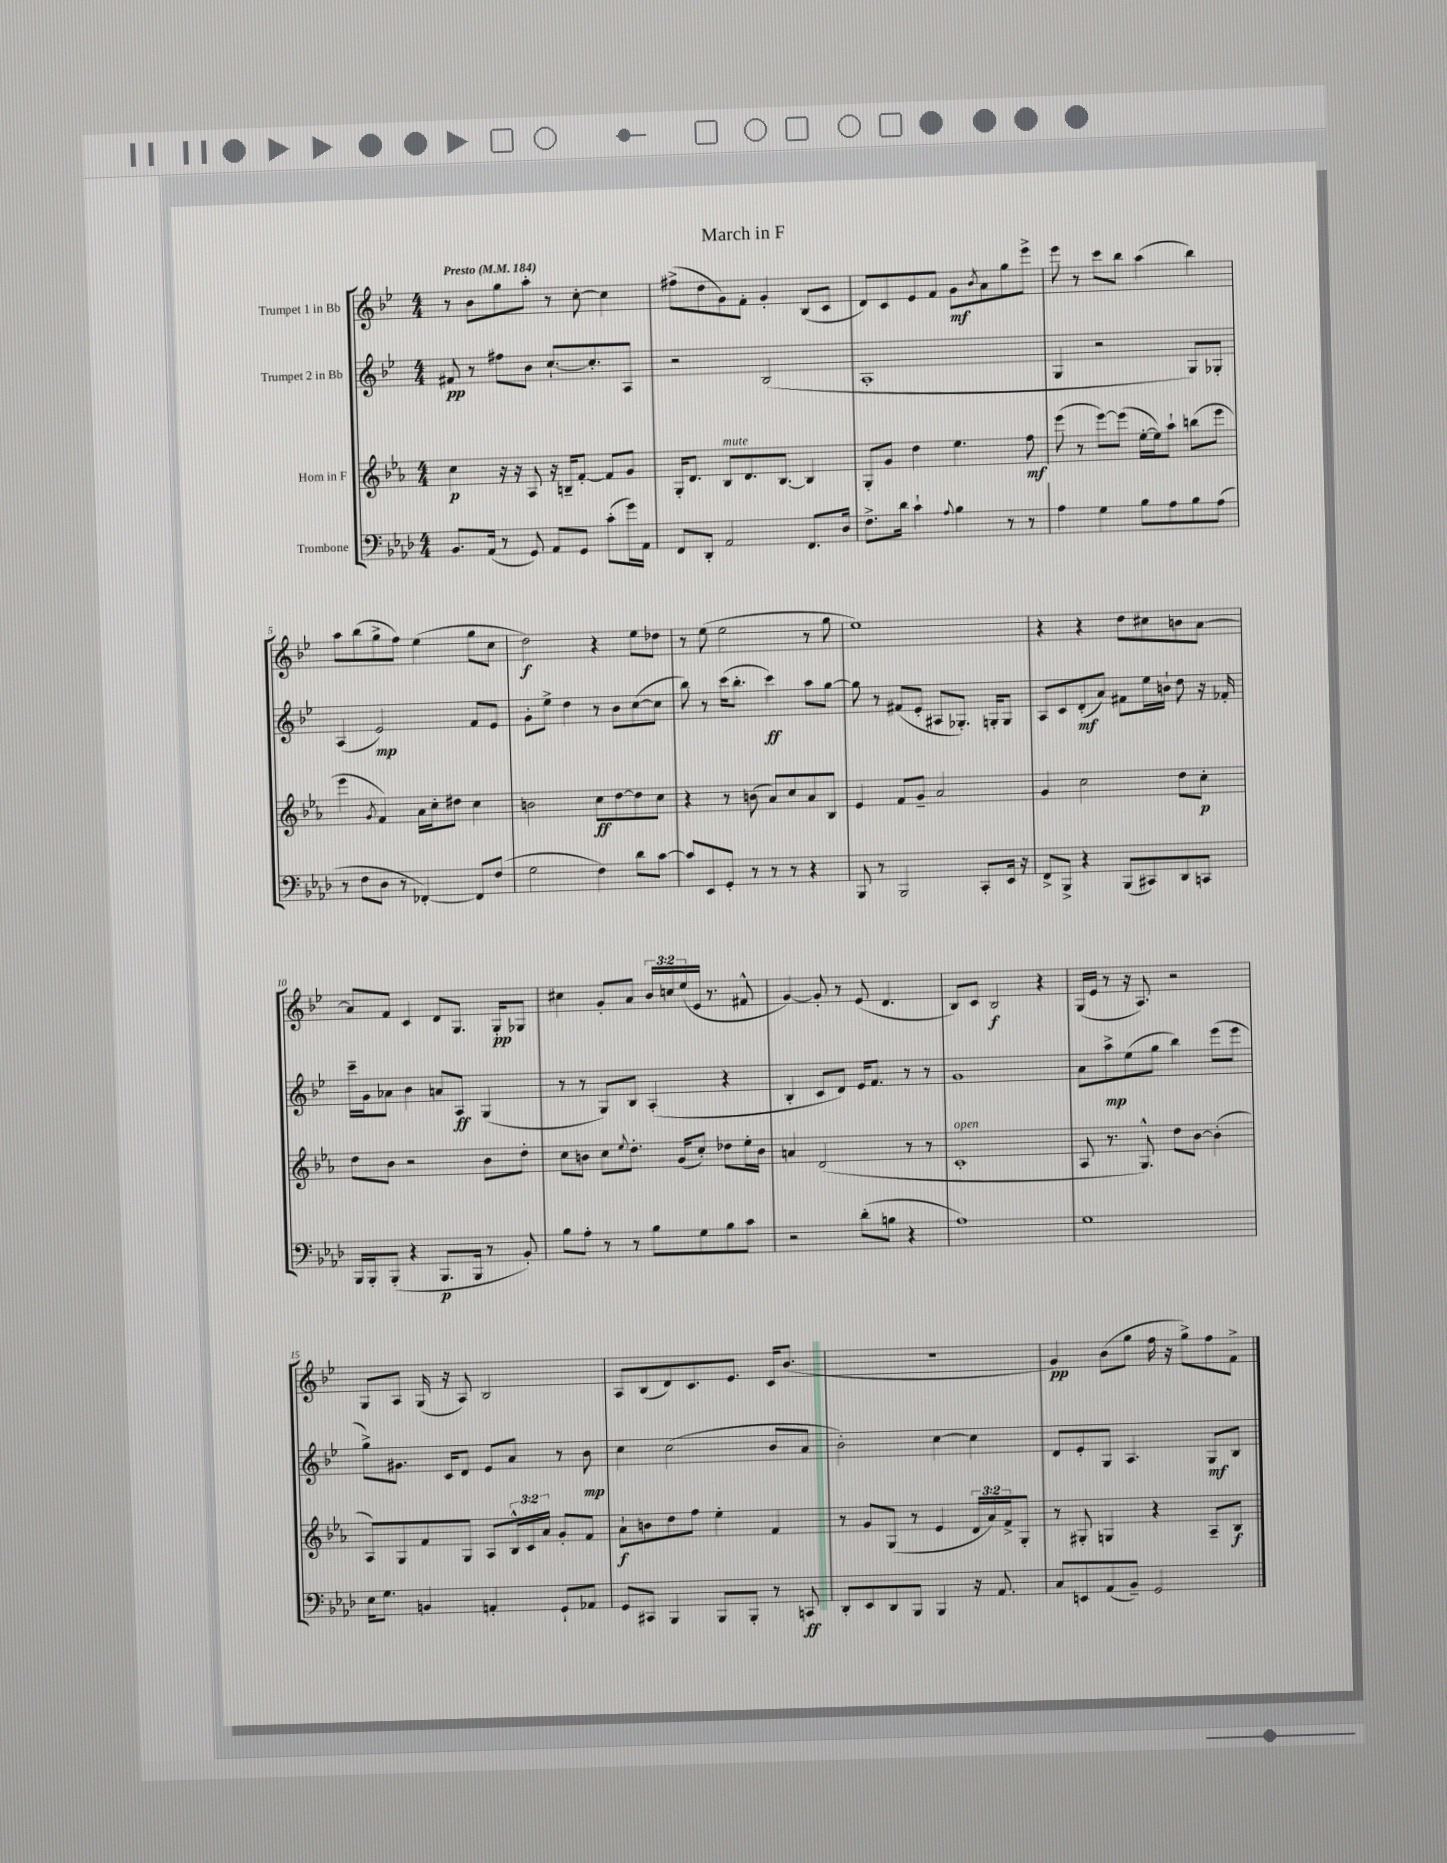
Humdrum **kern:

**kern	**dynam	**kern	**dynam	**kern	**dynam	**kern	**dynam
*part4	*part4	*part3	*part3	*part2	*part2	*part1	*part1
*staff4	*staff4	*staff3	*staff3	*staff2	*staff2	*staff1	*staff1
*I"Trombone	*	*I"Horn in F	*	*I"Trumpet 2 in Bb	*	*I"Trumpet 1 in Bb	*
*clefF4	*	*clefG2	*	*clefG2	*	*clefG2	*
*k[b-e-a-d-]	*	*k[b-e-a-]	*	*k[b-e-]	*	*k[b-e-]	*
*M4/4	*	*M4/4	*	*M4/4	*	*M4/4	*
*MM184	*	*MM184	*	*MM184	*	*MM184	*
=1	=1	=1	=1	=1	=1	=1	=1
!	!	!	!	!	!	!LO:TX:a:B:t=Presto	!
8.BB-/L	.	4cc\	p	8f#X/	pp	8r	.
.	.	.	.	8r	.	8b-\L	.
(16AA-/Jk	.	.	.	.	.	.	.
8r	.	16r	.	8ff#X\L	.	8gg\	.
.	.	16r	.	.	.	.	.
8GG/)	.	8A-/	.	8b-\J	.	8aa'\J	.
8AA-/L	.	16r	.	[8.cc`/L	.	8r	.
.	.	16Bn~/KL	.	.	.	.	.
8GG/J	.	[8f'/J	.	.	.	[8cc'\	.
.	.	.	.	8.cc'/]	.	.	.
(8c'\L	.	8f/L]	.	.	.	4cc\]	.
16g\L)	.	8g/J	.	8A/J	.	.	.
16AA-\JJ	.	.	.	.	.	.	.
=2	=2	=2	=2	=2	=2	=2	=2
8FF/L	.	16G'/KL	.	2r	.	(8ff#X^\L	.
.	.	8.d/J	.	.	.	.	.
8DD-'/J	.	.	.	.	.	8dd\	.
!	!	!LO:TX:a:i:t=mute	!	!	!	!	!
2AA-/	.	8B-/L	.	.	.	8g\)	.
.	.	8.d/	.	.	.	8f'\J	.
.	.	.	.	(2B-/	.	4g'/	.
.	.	[8.B-/J	.	.	.	.	.
8.FF/L	.	4B-/]	.	.	.	(8B-/L	.
.	.	.	.	.	.	8c/J	.
16D-/Jk	.	.	.	.	.	.	.
=3	=3	=3	=3	=3	=3	=3	=3
8.F^\L	.	8G'/L	.	1A'	.	8d/L)	.
.	.	8g/J	.	.	.	8c/	.
16d-\Jk	.	.	.	.	.	.	.
4c`\	.	4dd\	.	.	.	8e-/	.
.	.	.	.	.	.	8f/J	.
8qqA-/	.	.	.	.	.	.	.
4B-\	.	4.ee-\	.	.	.	8g\L	mf
.	.	.	.	.	.	8qb-/	.
.	.	.	.	.	.	8a\	.
8r	.	.	.	.	.	8gg\	.
8r	.	8ff\	mf	.	.	8eee-^\J	.
=4	=4	=4	=4	=4	=4	=4	=4
4A-\	.	(8eee-\	.	4G/	.	8eee-\	.
.	.	8r	.	.	.	8r	.
4G\	.	[8eee-\L)	.	2r	.	8ccc\L	.
.	.	(8eee-\J]	.	.	.	8bb-\J	.
8B-\L	.	[16ee-'\LL	.	.	.	(4aa\	.
.	.	16ee-\J])	.	.	.	.	.
8A-\	.	8aa-`\J	.	.	.	.	.
8B-\	.	(8bbn\L	.	8G/L)	.	4bb-\)	.
(8A-\J	.	8eee-\J	.	8G-X'/J	.	.	.
!!LO:LB:g=z
=5	=5	=5	=5	=5	=5	=5	=5
8r	.	4eee-\	.	(4A/	.	8aa\L	.
8F\L	.	.	.	.	.	(8bb-\	.
.	.	8qg/	.	.	.	.	.
8D-\J	.	4f/)	.	2e-/)	mp	8gg^\	.
8r	.	.	.	.	.	8ff\J)	.
[4FF-X'/)	.	16a-\LL	.	.	.	(4ee-\	.
.	.	16cc'\J	.	.	.	.	.
.	.	8dd#X\J	.	.	.	.	.
8FF-/L]	.	4cc\	.	8f/L	.	8gg\L	.
(8F/J	.	.	.	8e-/J	.	8cc\J	.
=6	=6	=6	=6	=6	=6	=6	=6
2G\	.	2bn\	.	8g'\L	.	2dd\)	f
.	.	.	.	8ee-^\J	.	.	.
.	.	.	.	4dd\	.	.	.
4F\)	.	8cc\L	ff	8r	.	4r	.
.	.	[8dd\	.	8b-\L	.	.	.
8d-\L	.	8dd\]	.	([8cc\	.	8ee-\L	.
[8c\J	.	8cc\J	.	8cc\J]	.	8dd-X\J	.
=7	=7	=7	=7	=7	=7	=7	=7
8c/L]	.	4r	.	8bb-\)	.	8r	.
8EE-/	.	.	.	8r	.	(8ee-\	.
8GG'/J	.	8r	.	(16ccc\KL	.	2ee-\	.
.	.	.	.	8.bb-'\J	.	.	.
8r	.	(8bn\	.	.	.	.	.
8r	.	8a-/L)	.	4ccc\)	ff	.	.
8r	.	8cc/	.	.	.	.	.
4r	.	8a-/	.	8aa\L	.	8r	.
.	.	8B-/J	.	[8gg\J	.	8gg\	.
=8	=8	=8	=8	=8	=8	=8	=8
8BBB-/	.	4e-/	.	8gg\]	.	1ee-)	.
8r	.	.	.	8r	.	.	.
2BBB-/	.	8f/L	.	(8f#X/L	.	.	.
.	.	8g~/J	.	8e-'/J	.	.	.
.	.	2a-/	.	8A#X/L	.	.	.
.	.	.	.	8.G-X'/J)	.	.	.
8CC'/L	.	.	.	.	.	.	.
.	.	.	.	16Gn'/KL	.	.	.
16EE-/Jk	.	.	.	8G/J	.	.	.
16r	.	.	.	.	.	.	.
=9	=9	=9	=9	=9	=9	=9	=9
8FF^/L	.	4g/	.	8A/L	.	4r	.
8BBB-^/J	.	.	.	8c/	.	.	.
4r	.	2cc\	.	(8d'/	mf	4r	.
.	.	.	.	8a/J)	.	.	.
(8BBB-/L	.	.	.	8f#X\L	.	8dd\L	.
8CC#X/)	.	.	.	16ee-\L	.	8cc#X\	.
.	.	.	.	16bn`\JJ	.	.	.
8DD-/	.	8dd\L	.	8dd\	.	8bn\	.
8CCn/J	.	8cc'\J	p	16r	.	[8a\J	.
.	.	.	.	16f-X'/	.	.	.
!!LO:LB:g=z
=10	=10	=10	=10	=10	=10	=10	=10
16BBB-/LL	.	8dd\L	.	16ccc~\LL	.	8a/L]	.
16BBB-'/J	.	.	.	16g\J	.	.	.
(8BBB-'/J	.	8b-\J	.	8a-X\J	.	8f/J	.
4r	.	2r	.	4b-\	.	4c/	.
8.BBB-/L	p	.	.	8an/L	.	8d/L	.
.	.	.	.	8A/J	ff	8.G/J	.
16BBB-/Jk	.	.	.	.	.	.	.
8r	.	8b-\L	.	(4G/	.	.	.
.	.	.	.	.	.	16G'/KL	pp
8BB-'/)	.	8dd'\J	.	.	.	8G-X/J	.
=11	=11	=11	=11	=11	=11	=11	=11
8B-\L	.	8cc\L	.	8r	.	4cc#X\	.
8A-'\J	.	8bn\J	.	8r	.	.	.
8r	.	8cc\L	.	8G/L)	.	8g'/L	.
.	.	8qqee-/	.	.	.	.	.
8r	.	8.dd'\J	.	8B-/J	.	8a/J	.
8B-\L	.	.	.	(4A'/	.	24b-/LL	.
.	.	.	.	.	.	24ccn/	.
.	.	(16g/KL	.	.	.	.	.
.	.	.	.	.	.	(24ee-/	.
8G\	.	8cc'/J)	.	.	.	16e-/JJ	.
.	.	.	.	.	.	8.r	.
8B-\	.	8dd-X\L	.	4r	.	.	.
8c\J	.	16ee-'\L	.	.	.	8f#X^^/	.
.	.	16b\JJ	.	.	.	.	.
=12	=12	=12	=12	=12	=12	=12	=12
2r	.	4an/	.	4B-'/	.	[4g/)	.
.	.	(2d/	.	8c/L	.	8g'/]	.
.	.	.	.	8d/J)	.	8r	.
(8d-'\L	.	.	.	16e-/KL	.	(8e-/	.
.	.	.	.	8.f/J	.	.	.
8Bn\J	.	.	.	.	.	4.d/	.
4r	.	8r	.	8r	.	.	.
.	.	8r	.	8r	.	.	.
=13	=13	=13	=13	=13	=13	=13	=13
!	!	!LO:TX:a:i:t=open	!	!	!	!	!
1A-)	.	1c'	.	1g	.	8B-/L)	.
.	.	.	.	.	.	8c/J	.
.	.	.	.	.	.	2B-/	f
.	.	.	.	.	.	4r	.
=14	=14	=14	=14	=14	=14	=14	=14
1G	.	8A-/	.	8a\L	.	(16G/LL	.
.	.	.	.	.	.	16e-/JJ	.
.	.	8.r	.	8aa^\	mp	8r	.
.	.	.	.	(8ee-\	.	16r	.
.	.	8.G^^/)	.	.	.	8.A/)	.
.	.	.	.	8gg\J	.	.	.
.	.	8dd\L	.	4bb-\)	.	2r	.
.	.	[8b-\J	.	.	.	.	.
.	.	(4b-'\]	.	(8eee-\L	.	.	.
.	.	.	.	8eee-\J	.	.	.
!!LO:LB:g=z
=15	=15	=15	=15	=15	=15	=15	=15
16E-\KL	.	8A-/L)	.	8gg^\L)	.	8G/L	.
8.G\J	.	.	.	.	.	.	.
.	.	8G/	.	8.g#X\J	.	8A/J	.
4BBn/	.	8f/	.	.	.	(16G/	.
.	.	.	.	16c/KL	.	16r	.
.	.	8G/J	.	8d/J	.	8A/)	.
4AAn'/	.	8A-/L	.	8e-/L	.	2B-/	.
.	.	24B-^^/L	.	8a/J	.	.	.
.	.	24c/	.	.	.	.	.
.	.	24a-/JJ	.	.	.	.	.
8GG`/L	.	8g'/L	.	8r	.	.	.
8AA-X/J	.	8f/J	.	8b-\	mp	.	.
=16	=16	=16	=16	=16	=16	=16	=16
8GG/L	.	8a-`\L	f	4cc\	.	8A/L	.
8CC#X/J	.	8bn\	.	.	.	(8B-/	.
4BBB-/	.	8dd\	.	(2cc\	.	8d/)	.
.	.	8ff\J	.	.	.	8.c/	.
8BBB-/L	.	4ee-'\	.	.	.	.	.
.	.	.	.	.	.	8.e-/J	.
8BBB-'/J	.	.	.	.	.	.	.
8r	.	4f/	.	8b-/L	.	16c/KL	.
.	.	.	.	.	.	(8.b-/J	.
8CCn/	ff	.	.	8a/J	.	.	.
=17	=17	=17	=17	=17	=17	=17	=17
8DD-'/L	.	8r	.	2b-'\)	.	1r	.
8EE-/	.	8g/L	.	.	.	.	.
8DD-/	.	(8G/J	.	.	.	.	.
8BBB-/J	.	8r	.	.	.	.	.
4BBB-/	.	4e-/	.	[4cc\	.	.	.
16r	.	24d/LL	.	4cc\]	.	.	.
.	.	24a-/)	.	.	.	.	.
8.AA-/	.	.	.	.	.	.	.
.	.	24f^/J	.	.	.	.	.
.	.	8G'/J	.	.	.	.	.
=18	=18	=18	=18	=18	=18	=18	=18
8C/L	.	8r	.	8d/L	.	4g/)	pp
8EEn/	.	8G#X'/	.	8e-'/	.	.	.
(8AA-/	.	4Gn/	.	8G/J	.	(8b-\L	.
8BB-~/J)	.	.	.	4.A/	.	8gg\J	.
2GG/	.	4r	.	.	.	16ff\	.
.	.	.	.	.	.	16r	.
.	.	.	.	.	.	8gg^\L)	.
.	.	8A-~/L	.	8G/L	mf	8ff\	.
.	.	8B-/J	f	8B-/J	.	8f^\J	.
==	==	==	==	==	==	==	==
*-	*-	*-	*-	*-	*-	*-	*-
